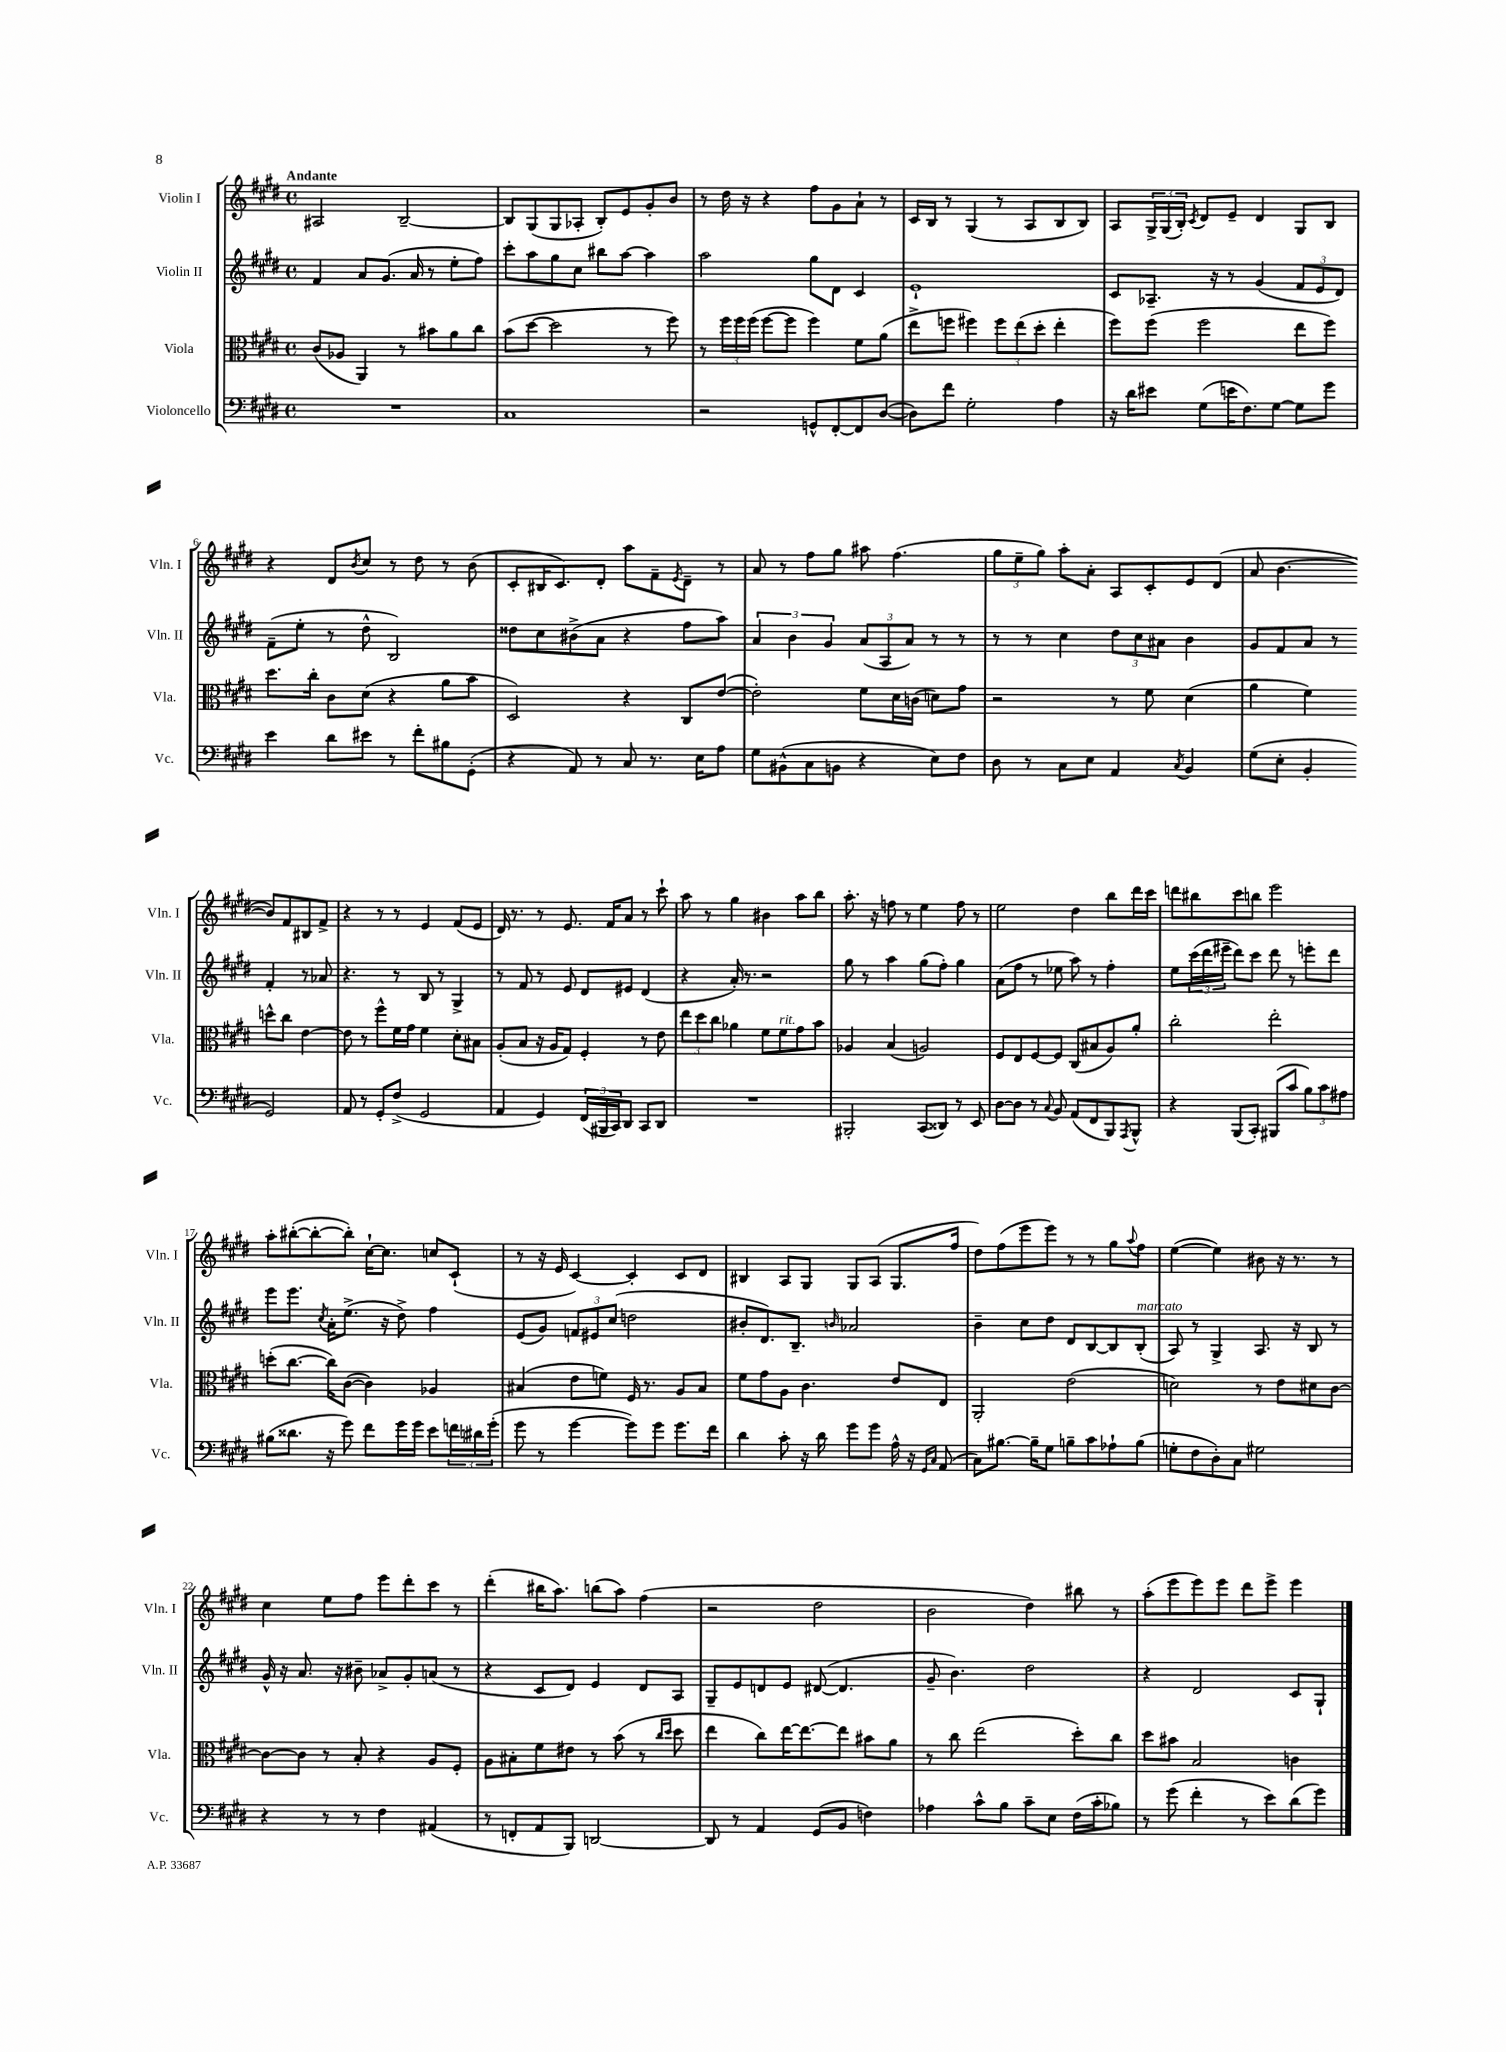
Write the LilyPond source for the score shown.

<<
\new StaffGroup <<
\new Staff = "s0" \with { instrumentName = "Violin I" shortInstrumentName = "Vln. I" } {
    \clef treble \key e \major \defaultTimeSignature \time 4/4 \tempo "Andante"
    ais2 b2~-- |
    b8 gis8( gis8 aes8-. b8-.) e'8 gis'8-. b'8 |
    r8 dis''16 r16 r4 fis''8 gis'8 a'8-! r8 |
    cis'16 b16 r8 gis4( r8 a8 b8 b8) |
    a8 \tuplet 3/2 { gis16-> gis16( b16-.) } \acciaccatura { cis'8 } dis'8 e'8-- dis'4 gis8 b8 |
    r4 dis'8 \acciaccatura { b'8 } cis''8 r8 dis''8 r8 b'8( |
    cis'8-. bis16 cis'8.) dis'8-. a''8 fis'8-- \acciaccatura { e'8 } dis'8-- r8 |
    a'8 r8 fis''8 gis''8 ais''8 fis''4.( |
    \tuplet 3/2 { gis''8 e''8-- gis''8) } a''8-. a'8-. a8 cis'8-. e'8 dis'8( |
    a'8 b'4.~ b'8) fis'8 bis8 fis'8-> |
    r4 r8 r8 e'4 fis'8( e'8 |
    dis'16) r8. r8 e'8. fis'16 a'8 r8 cis'''8-! |
    a''8 r8 gis''4 bis'4 a''8 b''8 |
    a''8.-. r16 f''8 r8 e''4 f''8 r8 |
    e''2 dis''4 b''8 dis'''16 cis'''16 |
    d'''8 bis''8 cis'''8 b''8 e'''2 |
    a''8-. bis''8~-.( bis''8~-. bis''8-.) cis''16~-! cis''8. c''8 cis'8-!( |
    r8 r16 e'16 cis'4~) cis'4-. cis'8 dis'8 |
    bis4 a8 gis8 gis8 a8( gis8. fis''16 |
    dis''8) fis''8( e'''8 e'''8) r8 r8 gis''8 \appoggiatura { a''8 } fis''8 |
    e''4~( e''4) bis'8 r16 r8. r8 |
    cis''4 e''8 fis''8 e'''8 dis'''8-. cis'''8 r8 |
    dis'''4-.( bis''16 a''8.) b''8( a''8) fis''4( |
    r2 dis''2 |
    b'2 dis''4) bis''8 r8 |
    a''8-.( e'''8 e'''8) e'''8 dis'''8 e'''8-> e'''4 \bar "|." |
}
\new Staff = "s1" \with { instrumentName = "Violin II" shortInstrumentName = "Vln. II" } {
    \clef treble \key e \major \defaultTimeSignature \time 4/4
    fis'4 a'8 gis'8.( a'16 r8 e''8-. fis''8) |
    cis'''8-. a''8 gis''8 cis''8 bis''8 a''8~ a''4 |
    a''2 gis''8 dis'8 cis'4 |
    e'1-! |
    cis'8 aes8.-- r16 r8 gis'4( \tuplet 3/2 { fis'8 e'8 dis'8) } |
    fis'8--( e''8-. r8 dis''8-^ b2) |
    disis''8 cis''8 bis'8->( a'8 r4 fis''8 a''8) |
    \tuplet 3/2 { a'4 b'4 gis'4 } \tuplet 3/2 { a'8( a8 a'8) } r8 r8 |
    r8 r8 cis''4 \tuplet 3/2 { dis''8 cis''8 ais'8 } b'4 |
    gis'8 fis'8 a'8 r8 fis'4-. r8 aes'8 |
    r4. r8 b8 r8 gis4-> |
    r8 fis'8 r8 e'8 dis'8 eis'8 dis'4( |
    r4 a'16-.) r8. r2 |
    gis''8 r8 a''4 gis''8( fis''8-.) gis''4 |
    a'8( fis''8 r8 ees''8 a''8) r8 fis''4-. |
    e''8 \tuplet 3/2 { cis'''16( dis'''16 eis'''16-- } dis'''8) cis'''8 dis'''8 r8 e'''8-. dis'''8 |
    e'''8 e'''8. \acciaccatura { cis''8 } a'16-. e''8.->( r16 dis''8->) fis''4 |
    e'8( gis'8) \tuplet 3/2 { f'8 eis'8 cis''8( } d''2 |
    bis'8-. dis'8.) b8.-- \grace { b'16 } aes'2 |
    b'4-- cis''8 dis''8 dis'8 b8~ b8 b8-.^\markup { \italic "marcato" }( |
    a8) r8 gis4-> a8. r16 b8 r8 |
    gis'16-^ r16 a'8. r16 bis'8-- aes'8-> gis'8-. a'8( r8 |
    r4 cis'8 dis'8) e'4 dis'8 a8 |
    gis8-- e'8 d'8 e'8 dis'8~( dis'4. |
    gis'8-- b'4.) dis''2 |
    r4 dis'2 cis'8 gis8-! \bar "|." |
}
\new Staff = "s2" \with { instrumentName = "Viola" shortInstrumentName = "Vla." } {
    \clef alto \key e \major \defaultTimeSignature \time 4/4
    cis'8( aes8 a,4) r8 bis'8 a'8 cis''8 |
    b'8( dis''8~ dis''2 r8 fis''8) |
    r8 \tuplet 3/2 { fis''16 fis''16 fis''16( } fis''8~ fis''8 fis''4) fis'8 a'8( |
    e''8-> f''8 fis''4) \tuplet 3/2 { fis''8 e''8( dis''8-. } e''4-. |
    fis''8) fis''8( fis''2 e''8 fis''8) |
    dis''8. cis''16-. cis'8 dis'8( r4 a'8 b'8 |
    dis2) r4 cis8 e'8~( |
    e'2-.) fis'8 dis'16 c'16( d'8) gis'8 |
    r2 r8 fis'8 dis'4( |
    a'4 fis'4) d''8-^ cis''8 e'4~ |
    e'8 r8 fis''8-^ fis'16 gis'16 fis'4 dis'8-. bis8 |
    a8-.( b8 r16 a16 gis8) fis4-. r8 e'8 |
    \tuplet 3/2 { e''8 dis''8 cis''8 } aes'4 fis'8 fis'8^\markup { \italic "rit." } gis'8 b'8 |
    aes4 b4( a2) |
    fis8 e8 fis8~ fis8 cis8( bis8 a8) a'8-. |
    cis''2-. e''2-. |
    d''8-.( cis''8.~ cis''16) cis'8~( cis'4) aes4 |
    bis4( e'8 f'8) fis16 r8. a8 bis8 |
    fis'8 gis'8 a8 cis'4. e'8 e8 |
    a,2-. e'2( |
    d'2) r8 e'8 dis'8 cis'8~ |
    cis'8~ cis'8 r8 b8-. r4 a8 fis8-. |
    a8 bis8-. fis'8 eis'8 r8 b'8( r8 \grace { cis''16 dis''16 } dis''8 |
    e''4 cis''8) e''16~ e''8.~ e''8 bis'8 a'8 |
    r8 cis''8 e''2( dis''8-.) cis''8 |
    dis''8 bis'8 b2 c'4 \bar "|." |
}
\new Staff = "s3" \with { instrumentName = "Violoncello" shortInstrumentName = "Vc." } {
    \clef bass \key e \major \defaultTimeSignature \time 4/4
    R1 |
    cis1 |
    r2 g,8-^ fis,8~-. fis,8 dis8~( |
    dis8) fis'8 gis2-. a4 |
    r16 dis'16 eis'8 gis8( e'16 fis8.) gis8~ gis8 gis'8 |
    e'4 dis'8 eis'8 r8 fis'8-. bis8 gis,8-.( |
    r4 a,8) r8 cis8 r8. e16 a8 |
    gis8 bis,8-^( cis8 b,8 r4 e8) fis8 |
    dis8 r8 cis8 e8 a,4 \acciaccatura { cis8 } b,4 |
    gis8( e8-. b,4-. gis,2) |
    a,8 r8 gis,8-. fis8->( gis,2 |
    a,4 gis,4) \tuplet 3/2 { fis,16( bis,,16 cis,16) } dis,8 cis,8 dis,8 |
    R1 |
    bis,,2-. cis,8( disis,8) r8 e,8 |
    dis8~ dis8 r8 \appoggiatura { cis8 } b,8 a,8( fis,8 b,,8) \acciaccatura { a,,8 } b,,8-^ |
    r4 b,,8( cis,8-.) bis,,8( cis'8 \tuplet 3/2 { b8) cis'8 ais8 } |
    bis8( disis'8. r16 gis'8) fis'8 gis'16 gis'16 e'8 \tuplet 3/2 { f'16 dis'16 gis'16-.( } |
    gis'8 r8 gis'4~ gis'8) gis'8 gis'8. fis'16 |
    dis'4 cis'8-. r16 dis'16 gis'8 gis'8 a16-^ r16 \grace { gis,16 cis16 } a,8( |
    cis8) bis8.~ bis16-- gis8 b8-- cis'8 aes8-! b8( |
    g8-. fis8 dis8-.) cis8 gis2 |
    r4 r8 r8 fis4 ais,4( |
    r8 f,8-. a,8 b,,8) d,2~ |
    d,8 r8 a,4 gis,8( b,8 f4) |
    aes4 cis'8-^ b8 cis'8-- e8 fis16( cis'16-. bes8) |
    r8 gis'8( fis'4-. r8 e'8) dis'8( gis'8) \bar "|." |
}
>>
>>
